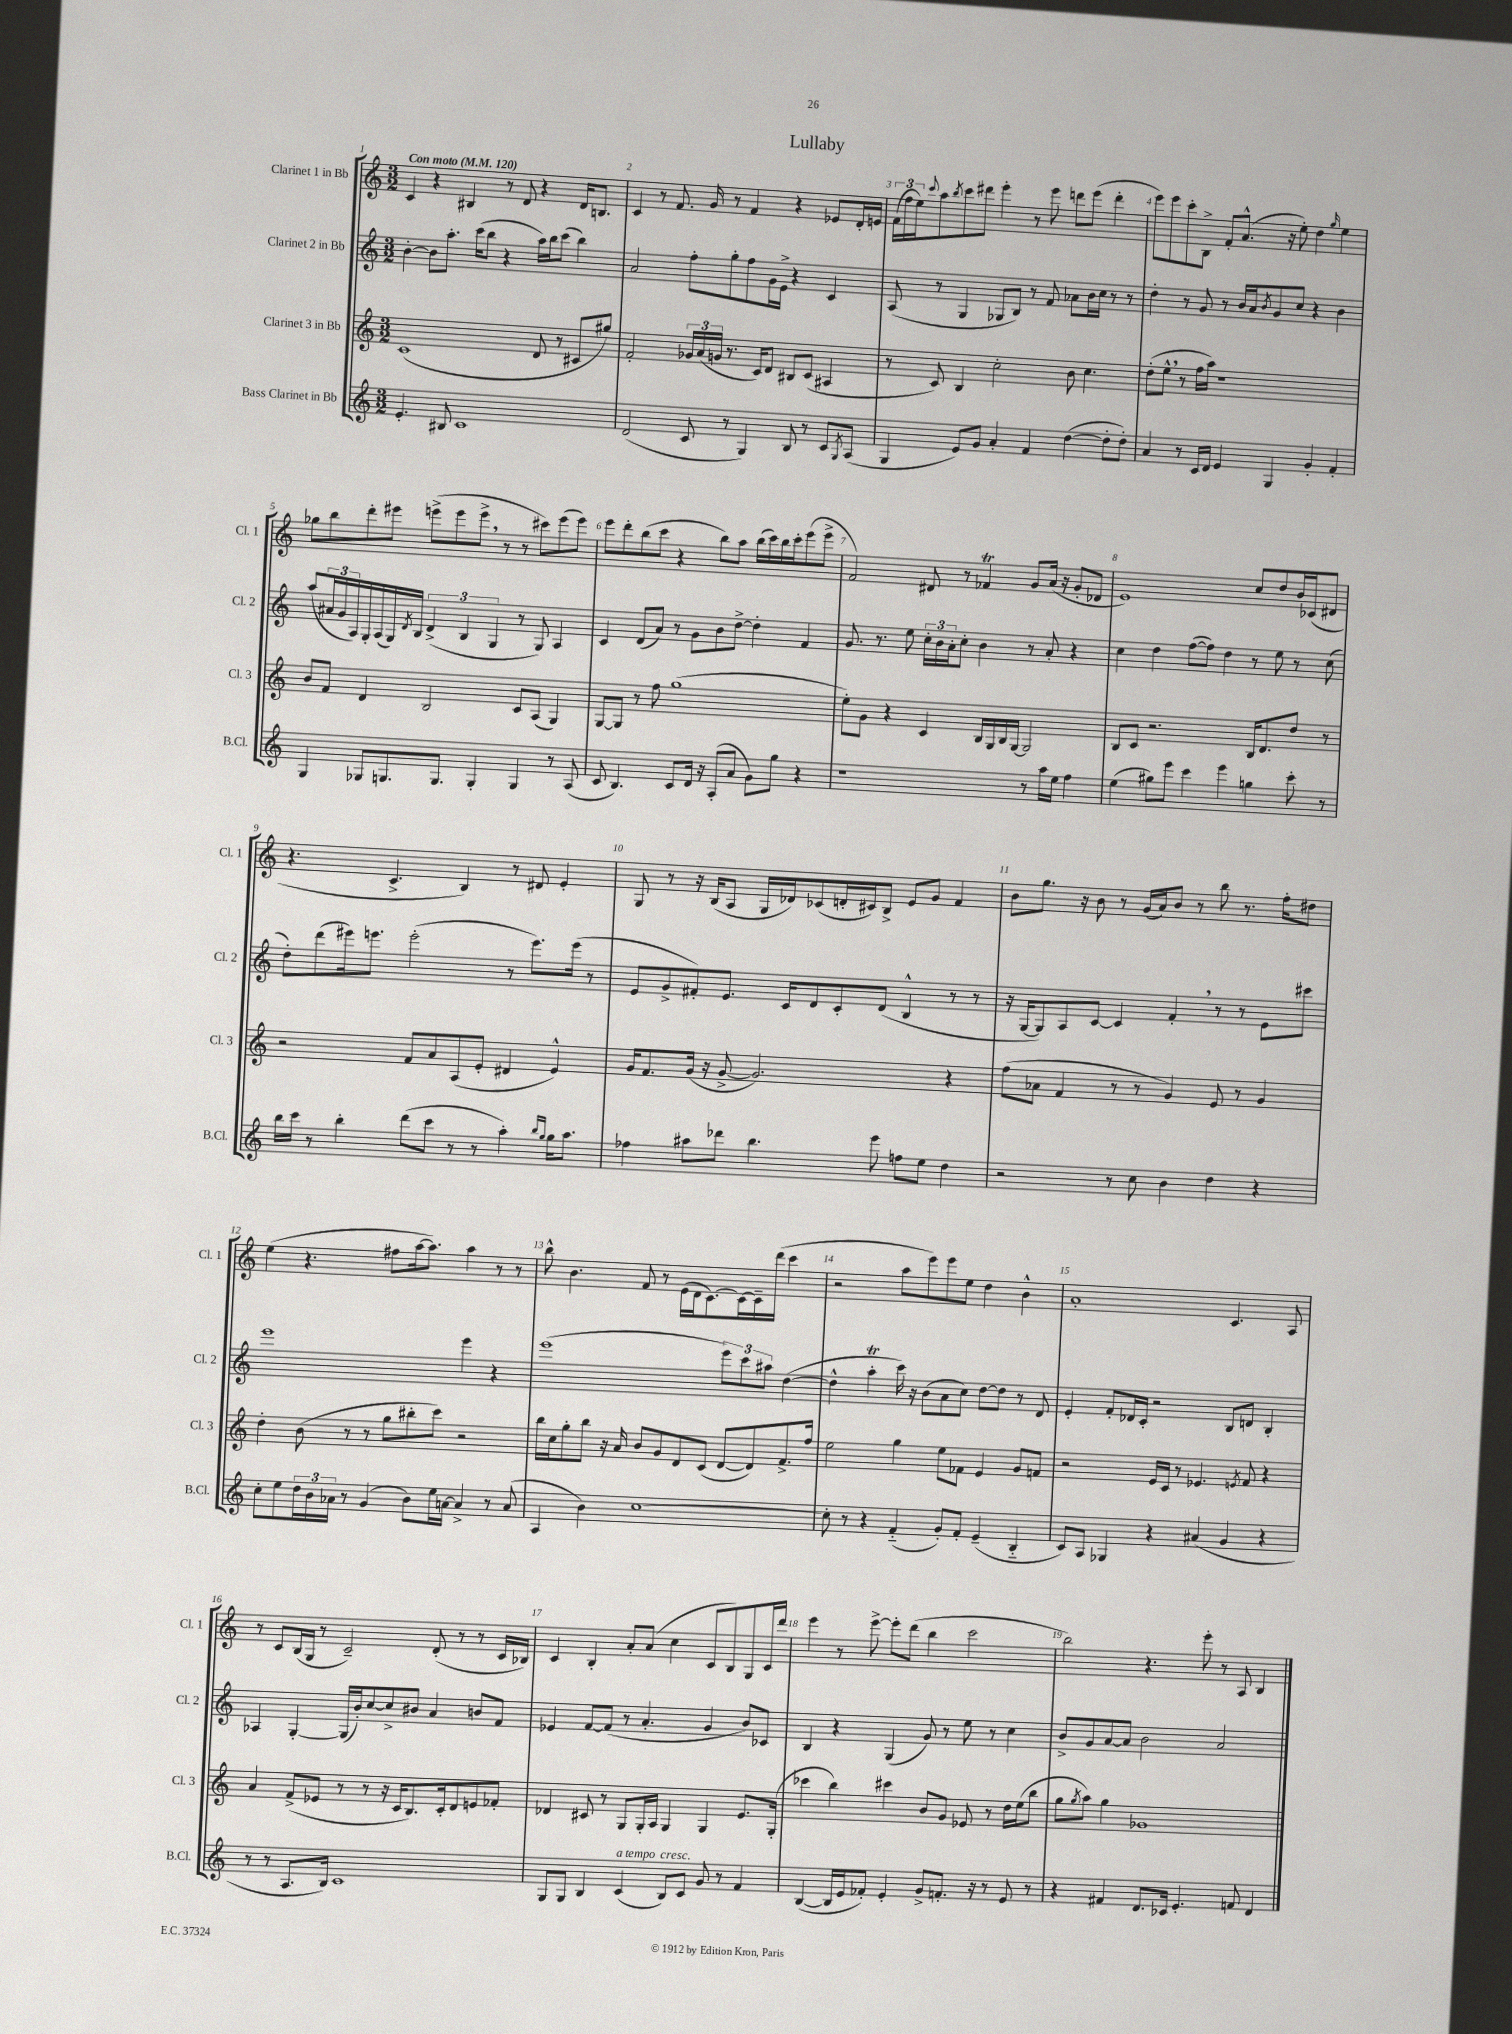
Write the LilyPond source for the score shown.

\header { title = "Lullaby" }
<<
\new StaffGroup <<
\new Staff = "s0" \with { instrumentName = "Clarinet 1 in Bb" shortInstrumentName = "Cl. 1" } {
    \clef treble \key c \major \numericTimeSignature \time 3/2 \tempo "Con moto" 4 = 120
    c'4 r4 bis4 r8 d'8 r4 d'16 b8. |
    c'4 r8 f'8. g'16 r8 f'4 r4 ees'8 d'16-. e'16 |
    \tuplet 3/2 { f'16( f''16 e''16) } \appoggiatura { c'''8 } a''8 \acciaccatura { b''8 } c'''8 dis'''8 e'''4-. r8 e'''8 d'''8 e'''8( d'''4-. |
    e'''8) e'''8 c'''8-. b8-> f'8-. a'8.-^( r16 e''8-.) d''4 \grace { g''16 } e''4 |
    ges''8 b''8 d'''8-. eis'''8 e'''8->( e'''8 e'''8-> \breathe r8 r8 cis'''8) e'''8( e'''8) |
    e'''8 d'''8-. b''8( c'''8 r4 b''8) a''8 b''16( c'''16) b''16 c'''16-. e'''8( e'''8-> |
    f'2) dis'8 r8 fes'4\trill g'8 a'16( r16 g'8-. des'8 |
    e'1) c''8 d''8 b'16 ces'16( dis'8 |
    r4. c'4.-> b4) r8 dis'8 e'4-. |
    g8 r8 r16 b16( a8 g16 des'16) ces'8( d'16-. cis'16) b8-> e'8 g'8 f'4 |
    b'8 g''8. r16 b'8 r8 g'16( a'16) b'8 r8 b''8 r8. f''16-. dis''8 |
    e''4( r4. fis''8 a''16~ a''8.) a''4 r8 r8 |
    b''8-^ b'4. f'8 r8 e'16( d'16 c'8.~) c'16~ c'16-- d'''16( c'''4 |
    r2 a''8 e'''8) e'''8 e''8 d''4 b'4-^ |
    a'1-. c'4. a8 |
    r8 c'8 b16( g16 r8 c'2--) d'8-.( r8 r8 c'16 bes16) |
    c'4 b4-. a'8-. a'8( c''4 c'8 b8) g8 c'16 d'''16 |
    e'''4 r8 e'''8~-> e'''8-. d'''8( b''4 c'''2 |
    b''2) r4. e'''8-. r8 a8 b4 \bar "|." |
}
\new Staff = "s1" \with { instrumentName = "Clarinet 2 in Bb" shortInstrumentName = "Cl. 2" } {
    \clef treble \key c \major \numericTimeSignature \time 3/2
    b'4~-. b'8 a''8.-. c'''16( b''8 r4 a''16) b''16 c'''8( b''4) |
    a'2 f''8-. g''8-. f''8 g'16 e'16-> r4 c'4 |
    a8( r8 g4 ges8 b8) r8 f'8 aes'8 b'16 c''16 r8 r8 |
    d''4-. r8 g'8 r8 b'16 a'16 \acciaccatura { b'8 } g'8 c''8 r4 b'4 |
    a''8( \tuplet 3/2 { ais'16 g'16 a16) } g16-. a16( g16) \acciaccatura { d'8 } b16 \tuplet 3/2 { d'4->( b4 g4 } r8 g8) a4 |
    c'4 d'8( a'8) r8 g'8 b'8 d''8~-> d''4-. f'4 |
    g'8. r8. e''8 \tuplet 3/2 { c''16-. b'16 a'16-. } c''8-. b'4 r8 a'8-. r4 |
    c''4 d''4 f''8~( f''8) d''4 r8 e''8 r8 c''8( |
    d''8-.) d'''8( eis'''16) e'''8. e'''2-.( r8 e'''8.) e'''16( r8 |
    e'8 g'8-> fis'8-.) e'8. c'16 d'8 c'8-. d'8( b4-^ r8 r8 |
    r16 g16~ g8) a8 c'8~ c'4 f'4-. \breathe r8 r8 e'8 cis'''8 |
    e'''1 e'''4 r4 |
    e'''1( \tuplet 3/2 { e'''8) c'''8 ais''8 } d''4~( |
    d''4-^ a''4-.\trill c'''16) r16 b'8( a'8 c''8) d''8~ d''8 r8 d'8 |
    e'4-. f'8-. des'16 c'16-. r2 b8 d'8 b4-. |
    aes4 g4~-. g16( b'16-.) c''8~ c''8-> bis'8 a'4 b'8 f'8 |
    ees'4 f'8~ f'8( r8 a'4.-. g'4 b'8) ces'8 |
    b4 r4 g4( g'8) r8 e''8 r8 c''4 |
    b'8-> g'8 a'8~ a'8 b'2 a'2 \bar "|." |
}
\new Staff = "s2" \with { instrumentName = "Clarinet 3 in Bb" shortInstrumentName = "Cl. 3" } {
    \clef treble \key c \major \numericTimeSignature \time 3/2
    c'1( d'8 r8 cis'8 gis''8) |
    f'2-. \tuplet 3/2 { ges'16 a'16( g'16 } r8. c'16) d'8 bis8 c'8( ais4 |
    r8 c'8) b4 c''2-. b'8 c''4. |
    d''8-.( e''8-^ \breathe r8 f''16 a''16) r1 |
    b'8 f'8 d'4 b2 c'8 a8( g4) |
    g8~ g8 r8 f''8 g''1( |
    e''8-.) g'8 r4 c'4 b16 g16 b16 g16~ g2 |
    b8 c'8 r2. b16 d'8. d''8 r8 |
    r2 f'8 a'8 a8( e'8-. dis'4 e'4-^) |
    g'16 f'8. g'16( r16 g'8~-> g'2.) r4 |
    f''8( aes'8 f'4 r8 r8 g'4) e'8 r8 g'4 |
    d''4-. b'8( r8 r8 g''8 bis''8-. c'''8) r2 |
    b''16 c''16 g''8-. b''8 r16 a'16 b'8 g'8 d'8 c'8( d'8~ d'8) f'8.-> f''16 |
    e''2 g''4 e''8 fes'8 e'4 g'8 f'8 |
    r2 e'16 c'16 r8 ees'4. \acciaccatura { e'8 } f'8 r4 |
    a'4 f'8->( ees'8 r8 r8 r16 c'16 b8.) c'16-. d'8 e'8 fes'8-. |
    des'4 cis'8 r8 g8 g16-. a16 g4 g4 e'8. g16-.( |
    ces'''4 b''4) cis'''4 b'8 g'8 ees'8 r8 d''16 e''16( b''8 |
    g''8 \acciaccatura { g''8 } a''8) g''4 ges'1 \bar "|." |
}
\new Staff = "s3" \with { instrumentName = "Bass Clarinet in Bb" shortInstrumentName = "B.Cl." } {
    \clef treble \key c \major \numericTimeSignature \time 3/2
    e'4.-. bis8 c'1 |
    d'2( c'8 r8 g4) b8 r8 c'8 \acciaccatura { g8 } a8( |
    g4 e'8) g'8 a'4-. f'4 d''4~( d''8-. d''8-.) |
    a'4 r8 c'16 d'16 e'4 g4 g'4-. f'4-. |
    g4 ges8 g8. g8. g4-. g4 r8 a8( |
    c'8 b4.) c'8 d'16 r16 a8-.( a'8 g'8) g''8 r4 |
    r1 r8 a''16 e''16 f''4 |
    e''4( gis''8) e'''8 c'''4 e'''4 g''4 c'''8-. r8 |
    b''16 c'''16 r8 b''4-. d'''8( c'''8 r8 r8 a''4-.) \grace { b''16 g''16 } g''16 a''8. |
    fes''4 ais''8 des'''8 b''4. e'''8 f''8 e''8 d''4 |
    r2 r8 c''8 b'4 d''4 r4 |
    c''8-. e''8 \tuplet 3/2 { d''16 b'16 aes'16 } r8 g'4( b'8) e''16 a'16~ a'4-> r8 a'8( |
    a4 b'4) c''1~ |
    c''8-. r8 r4 f'4-_( g'8-.) f'8-. e'4--( b4-_ |
    c'8) a8 ges4 r4 ais'4( g'4 r4 |
    r8 r8 a8. b16) c'1 |
    g8 g8 b4 c'4^\markup { \italic "a tempo" }( b8^\markup { \italic "cresc." }) c'8 g'8 r8 f'4 |
    b4~( b16 e'16 fes'8-.) e'4-. g'8-> f'8.-. r16 r8 e'8 r8 |
    r4 fis'4 d'8. ces'16 e'4.-. f'8 d'4 \bar "|." |
}
>>
>>
\layout { \context { \Score \override BarNumber.break-visibility = ##(#f #t #t) barNumberVisibility = #all-bar-numbers-visible } }
